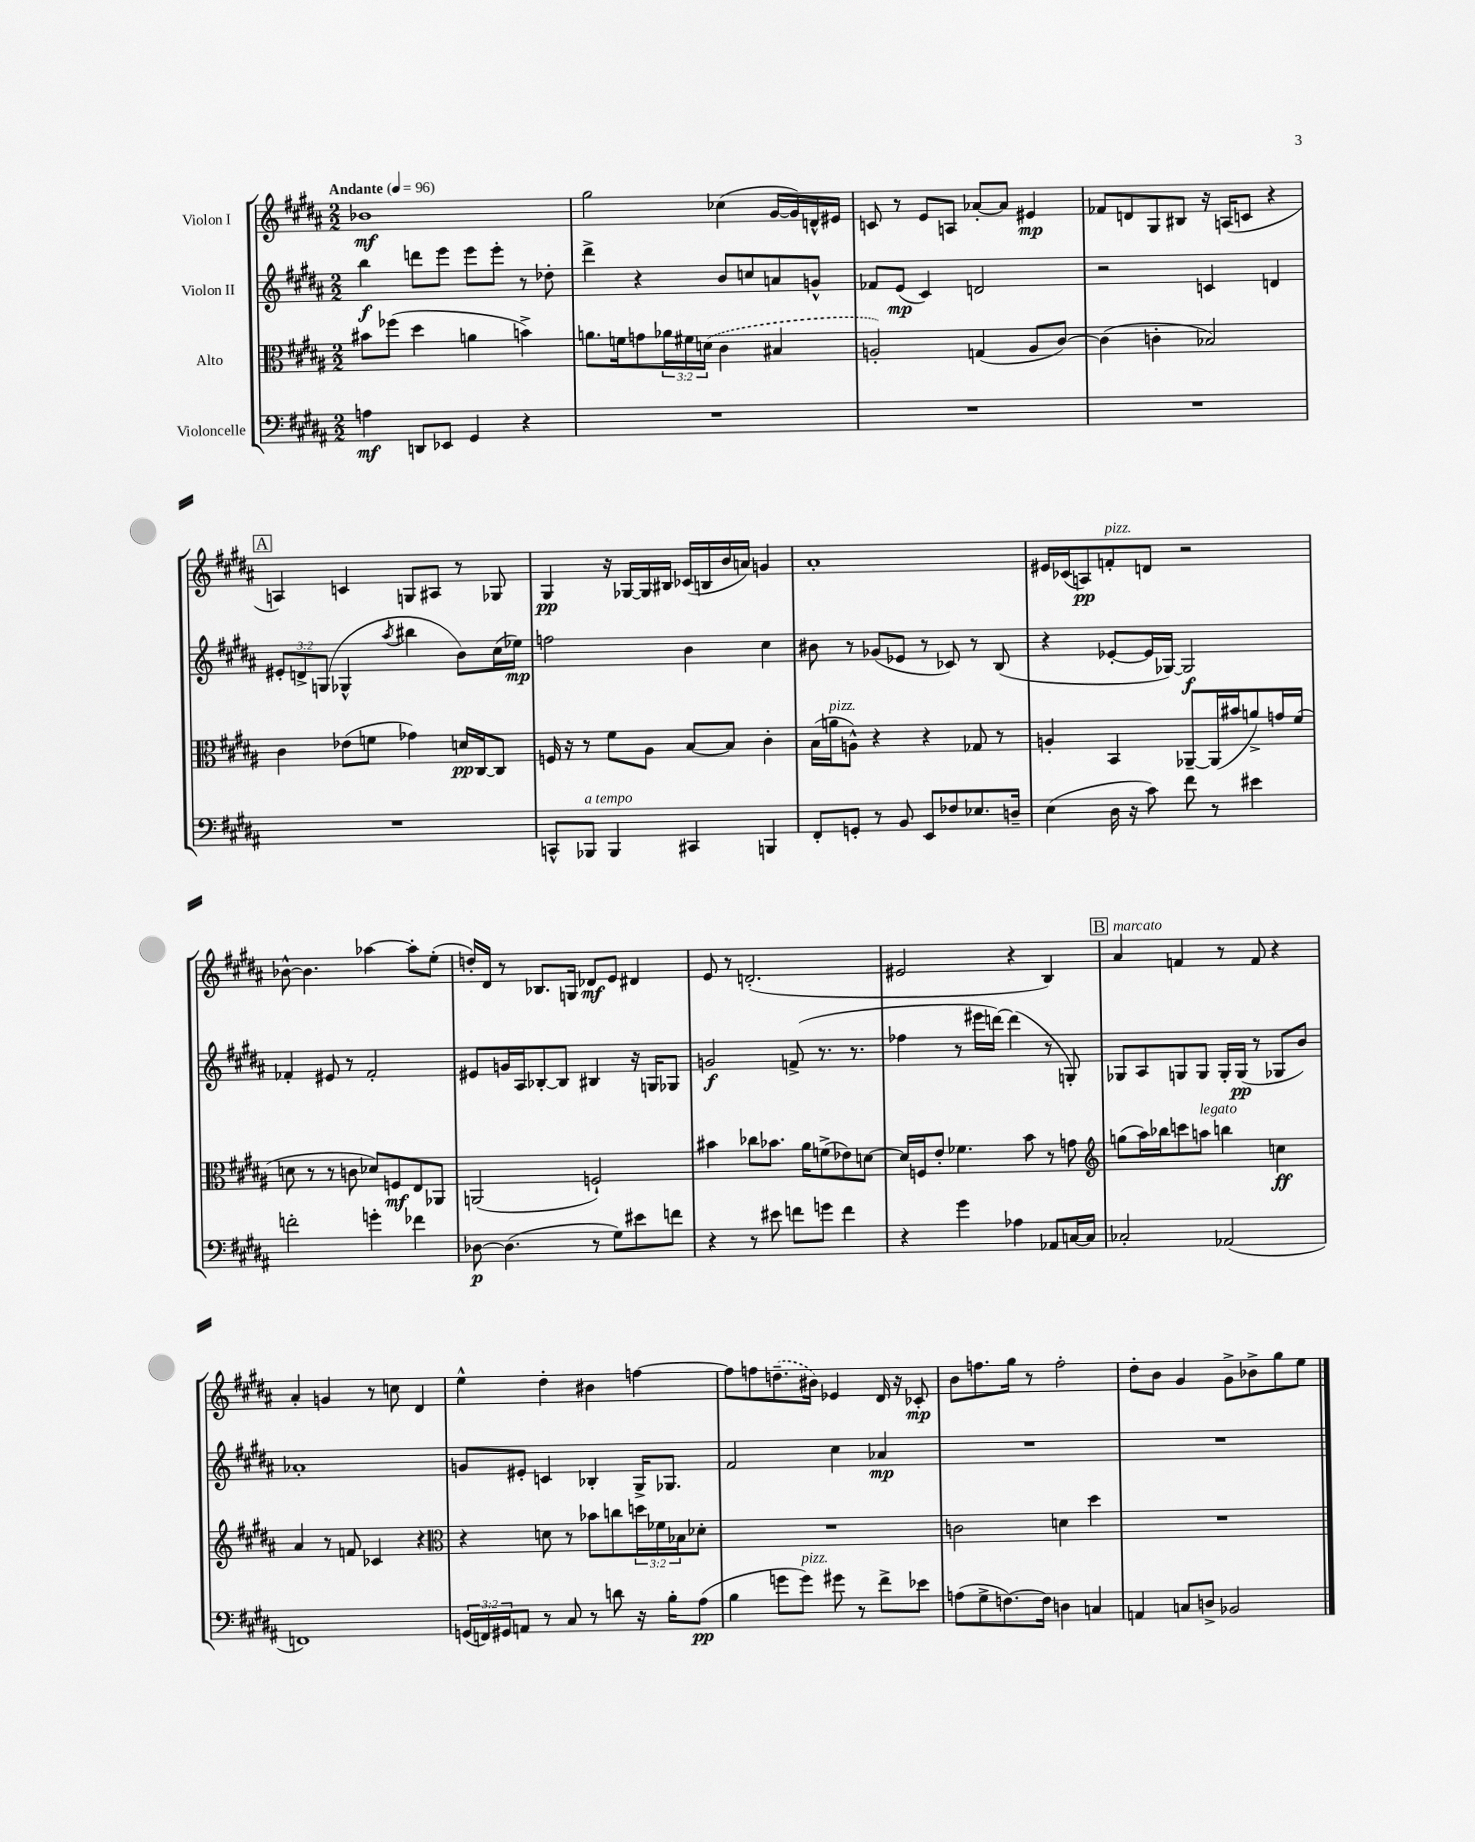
<<
\new StaffGroup <<
\new Staff = "s0" \with { instrumentName = "Violon I" } {
    \clef treble \key b \major \numericTimeSignature \time 2/2 \tempo "Andante" 4 = 96
    bes'1\mf |
    gis''2 ces''4( gis'16~ gis'16) d'16-^ eis'16 |
    c'8 r8 e'8 a8 aes'8~-. aes'8 eis'4\mp |
    fes'8 d'8 gis8 bis8 r16 a16( c'8 r4 |
    \mark \markup { \box "A" } a4) c'4 g8 ais8 r8 ges8 |
    gis4\pp r16 ges16~ ges16 bis16 ces'16( b16 b'16 a'16) g'4 |
    ais'1-. |
    eis'16 ces'16( a8\pp) f'8-.^\markup { \italic "pizz." } d'8 r2 |
    bes'8~-^ bes'4. aes''4~ aes''8-. e''8-.( |
    d''16-.) dis'16 r8 bes8. g16 des'8\mf e'8 dis'4 |
    e'8 r8 d'2.-.( |
    eis'2 r4 b4) |
    \mark \markup { \box "B" } ais'4^\markup { \italic "marcato" } f'4 r8 f'8 r4 |
    ais'4-. g'4 r8 c''8 dis'4 |
    e''4-^ dis''4-. bis'4 f''4~ |
    f''8 f''8 \once \slurDashed d''8.--( bis'16) ees'4 dis'16 r16 ces'8-.\mp |
    b'8 f''8. gis''16 r8 f''2-. |
    dis''8-. b'8 gis'4 gis'8-> bes'8-> gis''8 e''8 \bar "|." |
}
\new Staff = "s1" \with { instrumentName = "Violon II" } {
    \clef treble \key b \major \numericTimeSignature \time 2/2 \override Staff.TupletNumber.text = #tuplet-number::calc-fraction-text
    b''4\f d'''8 e'''8 e'''8 e'''8-. r8 des''8-. |
    dis'''4-> r4 b'8 c''8 a'8 g'8-^ |
    fes'8 e'8\mp( cis'4) d'2 |
    r2 c'4 d'4 |
    \mark \markup { \box "A" } \tuplet 3/2 { eis'8-. d'8-> g8( } ges4-^ \acciaccatura { ais''8 } bis''4 b'8) cis''16( ees''16\mp) |
    f''2 b'4 cis''4 |
    bis'8 r8 ges'8( ees'8 r8 ces'8) r8 b8( |
    r4 ees'8~-. ees'16 ges16~) ges2\f |
    fes'4-. eis'8 r8 fes'2-. |
    eis'8 g'16 ais16 bes8~-. bes8 bis4 r16 g16 ges8 |
    g'2\f f'8->( r8. r8. |
    fes''4 r8 eis'''16 d'''16~) d'''4( r8 g8-.) |
    \mark \markup { \box "B" } ges8 ais8 g8 g8 g16-. g16\pp( r8 ges8 b'8) |
    aes'1-. |
    g'8 eis'8-. c'4 bes4-. gis16-> ges8. |
    fis'2 cis''4 aes'4\mp |
    R1 |
    R1 \bar "|." |
}
\new Staff = "s2" \with { instrumentName = "Alto" } {
    \clef alto \key b \major \numericTimeSignature \time 2/2 \override Staff.TupletNumber.text = #tuplet-number::calc-fraction-text
    bis'8 fes''8( dis''4 a'4 b'4->) |
    a'8. f'16 g'8 \tuplet 3/2 { aes'16 fis'16 \once \slurDashed d'16( } cis'4 bis4 |
    a2-.) g4( a8 cis'8~) |
    cis'4( c'4-. bes2) |
    \mark \markup { \box "A" } cis'4 ees'8( f'8 ges'4) d'16\pp cis16~ cis8 |
    f16 r16 r8 fis'8 ais8 b8~ b8 cis'4-. |
    b16( a'16^\markup { \italic "pizz." } a8-^) r4 r4 ges8 r8 |
    a4-. b,4 aes,8~-- aes,16( bis'16 a'8->) g'16 fis'16( |
    d'8 r8 r8 c'8 des'8) f8\mf e8 aes,8 |
    a,2( f2-!) |
    bis'4 ces''8 bes'8. ais'16 f'8->( ees'8) d'8~ |
    d'16 f16 e'8-. fes'4. b'8 r8 g'8 |
    \mark \markup { \box "B" } \clef treble g''8( ais''16) bes''16 c'''8 a''8^\markup { \italic "legato" } b''4 c''4\ff |
    ais'4 r8 f'8 ces'4 r4 |
    \clef alto r4 d'8 r8 bes'8 c''8 \tuplet 3/2 { d''16 fes'16 bes16 } des'8-. |
    R1 |
    c'2 d'4 dis''4 |
    R1 \bar "|." |
}
\new Staff = "s3" \with { instrumentName = "Violoncelle" } {
    \clef bass \key b \major \numericTimeSignature \time 2/2 \override Staff.TupletNumber.text = #tuplet-number::calc-fraction-text
    a4\mf d,8 ees,8 gis,4 r4 |
    R1 |
    R1 |
    R1 |
    \mark \markup { \box "A" } R1 |
    c,8-^ bes,,8^\markup { \italic "a tempo" } bes,,4 cis,4 b,,4 |
    fis,8-. g,8-. r8 b,8 e,8 fes8 ees8. d16-- |
    e4( dis16 r16 cis'8) fis'8 r8 eis'4 |
    f'2-. g'4-. fes'4 |
    des8~\p des4.( r8 gis8) eis'8 f'8 |
    r4 r8 eis'8 f'8 g'8 f'4 |
    r4 gis'4 aes4 aes,8 c16~ c16 |
    \mark \markup { \box "B" } ces2-. aes,2( |
    f,1) |
    \tuplet 3/2 { g,16( f,16) gis,16 } a,8 r8 cis8 r8 d'8 r16 b16-. ais8\pp( |
    b4 g'8 g'8^\markup { \italic "pizz." }) gis'8 r8 fis'8-> ees'8 |
    a8( gis8-> f8.~) f16 d4 c4 |
    a,4 c8 d8-> bes,2 \bar "|." |
}
>>
>>
\layout { \context { \Score \remove "Bar_number_engraver" } }
